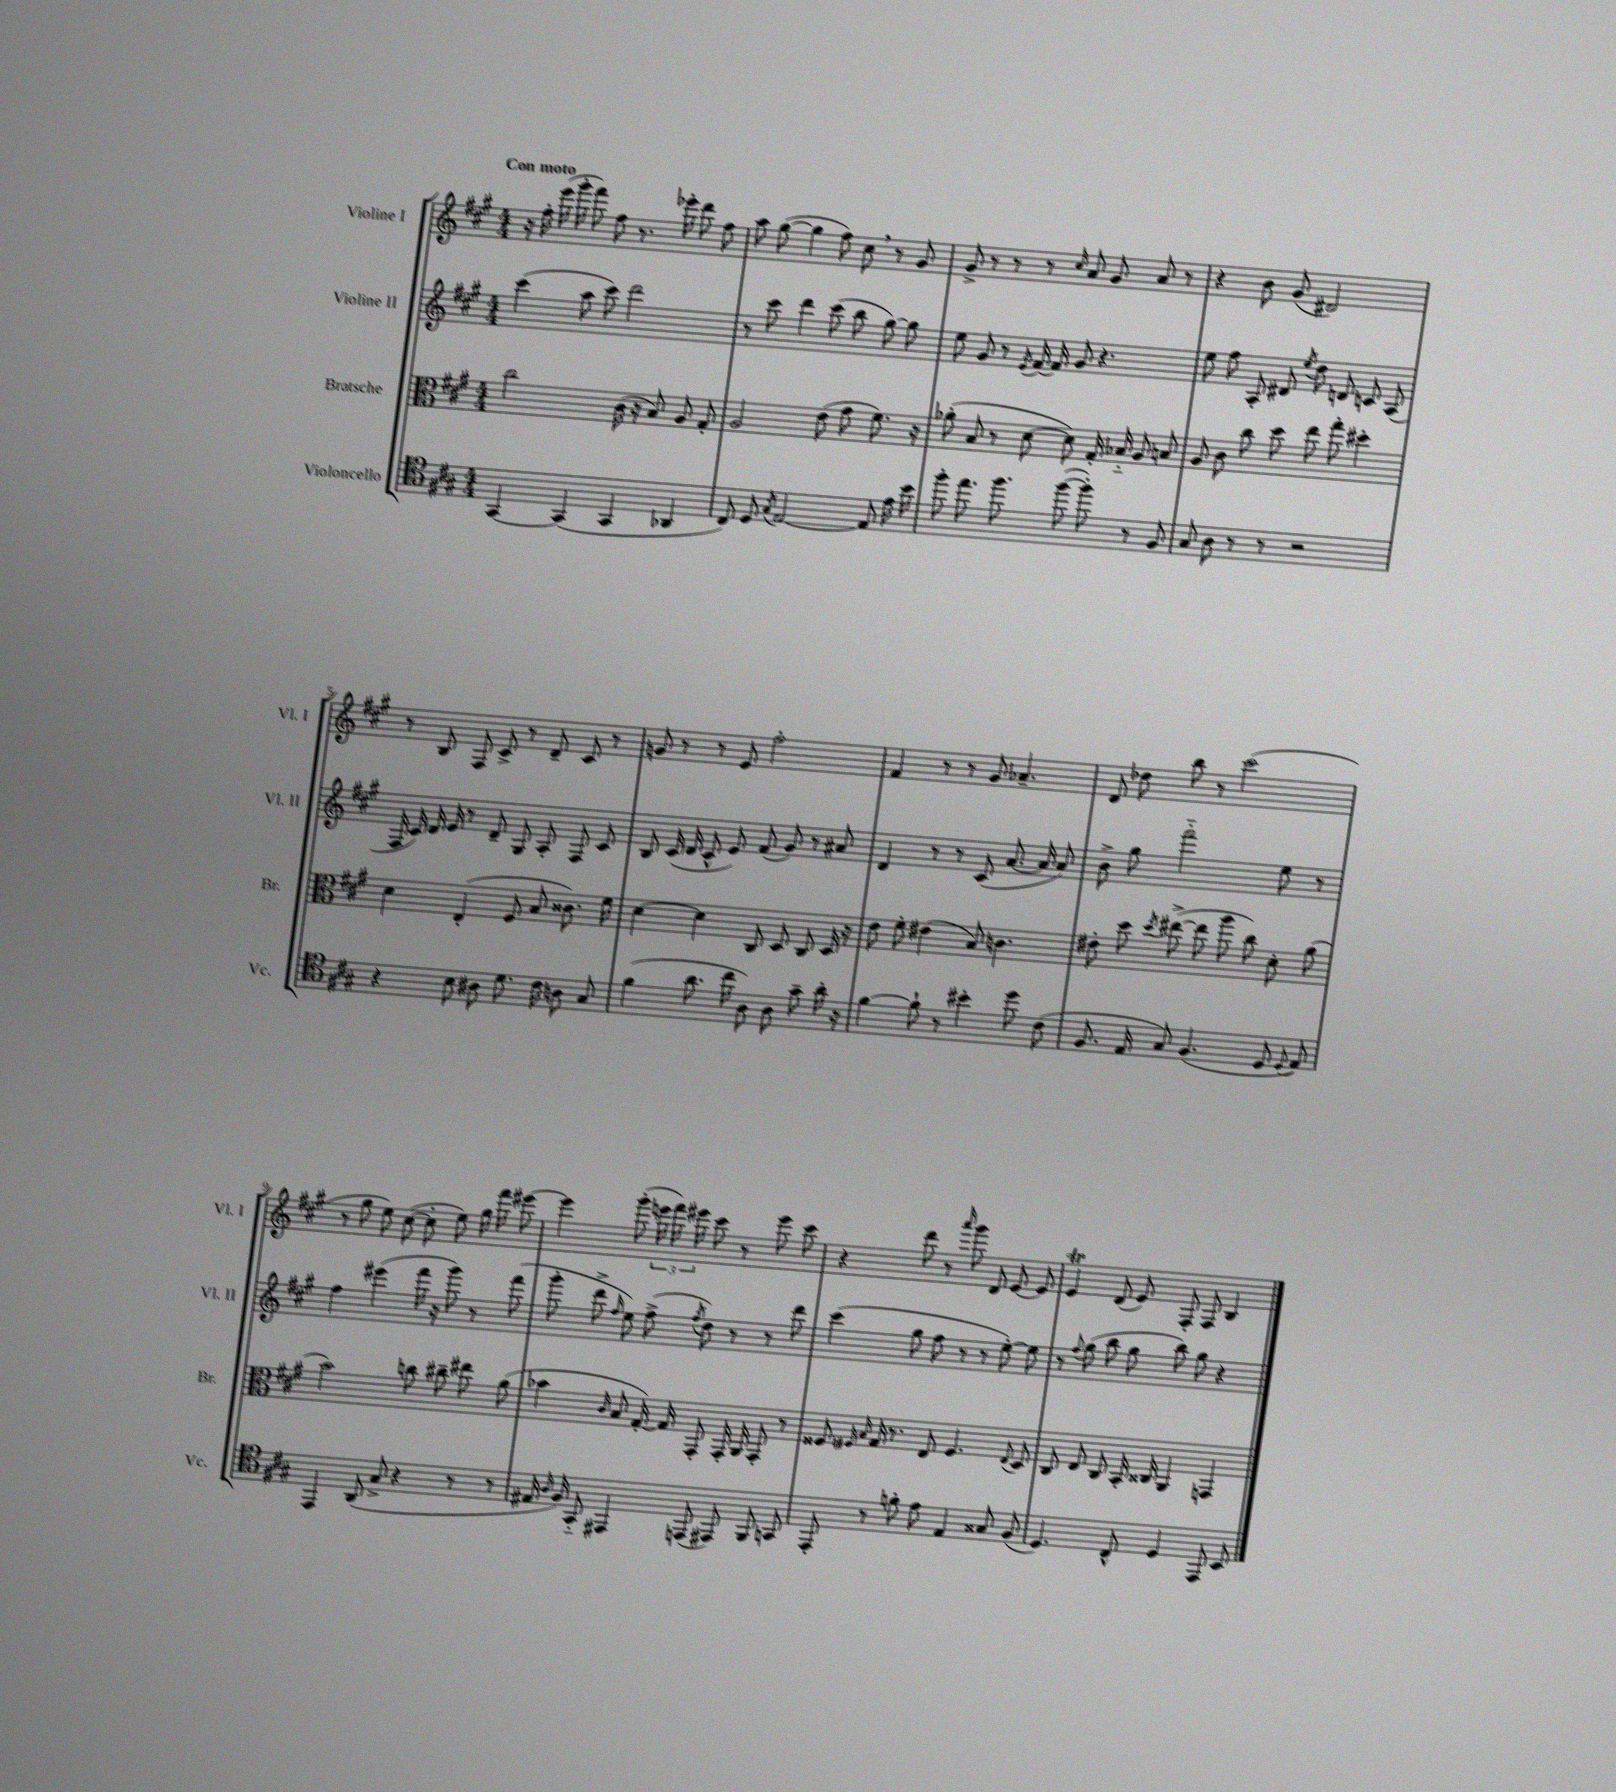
<<
\new StaffGroup <<
\new Staff = "s0" \with { instrumentName = "Violine I" shortInstrumentName = "Vl. I" } {
    \clef treble \key a \major \numericTimeSignature \time 4/4 \tempo "Con moto"
    \autoBeamOff r16 fis''16-. e'''16( gis'''16-. fis'''8) fis''8 r8. ees'''16-. d'''8 fis''8 |
    a''8 gis''8~( gis''4 fis''8) cis''8 \breathe r8 gis'8 |
    gis'8-> r8 r8 r8 \grace { cis''16 } a'8 gis'8 a'8 r8 |
    r4 b'8 gis'8( dis'2) |
    r8 b8 fis8 cis'8-> r8 d'8-- cis'8 r8 |
    g'8 r8 r8 e'8 fis''2-. |
    fis'4 r8 r8 gis'8 aes'4.-- |
    d'8 des''8 b''8 r8 cis'''2( |
    r8 gis''8 e''8) cis''8~( cis''8-. e''8) gis''16 fis'''16 eis'''8~ |
    eis'''4 gis'''8-.( \tuplet 3/2 { e'''16 fis'''16) eis'''16 } cis'''8 r8 eis'''8 cis'''8 |
    r4 d'''8 r8 \grace { a'''16 } gis'''8 d'8 e'8~ e'8 |
    e'4\trill d'8( e'8) fis8-. fis8 b4 \bar "|." |
}
\new Staff = "s1" \with { instrumentName = "Violine II" shortInstrumentName = "Vl. II" } {
    \clef treble \key a \major \numericTimeSignature \time 4/4
    \autoBeamOff cis'''4( a''8 cis'''8) d'''2 |
    r8 cis'''8 d'''4 cis'''8( b''8 gis''8~) gis''8 |
    e''8 gis'8 r8 \acciaccatura { e'8 } fis'16~ fis'16 gis'8 r4. |
    e''8 fis''8 a8-. dis'8 \acciaccatura { e''8 } d''8 d'8 c'8 a8( |
    fis16 cis'16) d'16 e'16 r8 d'8-- gis8 a8-. fis8 cis'8 |
    b8 cis'16( d'16 cis'8-^ e'8) fis'8( gis'8) r8 ais'8 |
    d'4 r8 r8 cis'8( a'8.~ a'16 a'8) |
    b'8-> gis''8 fis'''2-_ e''8 r8 |
    fis''4 eis'''4( fis'''16 r16 gis'''8) r8 fis'''8( |
    gis'''8-. d'''8-> \grace { fis''16 } e''8) fis''8->( \acciaccatura { fis''8 } d''8) r8 r8 d'''8 |
    cis'''4( gis''8 fis''8 r8 r8 e''8~-.) e''8 |
    r8 \appoggiatura { fis''8 } gis''8( b''8 gis''8 b''8) gis''8 r4 \bar "|." |
}
\new Staff = "s2" \with { instrumentName = "Bratsche" shortInstrumentName = "Br." } {
    \clef alto \key a \major \numericTimeSignature \time 4/4
    \autoBeamOff cis''2 cis'16( r16 b8) a8 gis8-. |
    a2 e'8( gis'8 fis'8.) r16 |
    aes'8-.( b8 r8 d'8~ d'8) gis16-. bes16-_ a8 b8 |
    a8 cis'8 cis''8 d''8 e''8 gis''8-. dis''4-. |
    d'4 e4-.( fis8 b8 cisis'8.) fis'16 |
    d'4~ d'4 cis8 d8 cis8 d16 r16 |
    e'8 fis'8-. eis'4( b8) c'4. |
    eis'8-. d''8 \acciaccatura { d''8 } eis''8~->( eis''8 a''8 cis''8) d'8-. a'8( |
    b'2) c''8 cis''8-- eis''8 a'8( |
    bes'4 \grace { cis'16 } b8 gis16~-.) gis16 gis,8-. gis,16-. a,16 gis,8-. r8 |
    fisis8 \grace { fis16 b16 } gis16 r8. e8 fis4. \appoggiatura { e8 } d8 |
    cis8 e8 cis8 b,16-. cisis16 a,4 g,4 \bar "|." |
}
\new Staff = "s3" \with { instrumentName = "Violoncello" shortInstrumentName = "Vc." } {
    \clef tenor \key a \major \numericTimeSignature \time 4/4
    \autoBeamOff gis,4~ gis,4( gis,4 aes,4 |
    cis8) d8 \acciaccatura { gis8 } e2~ e8 e'16 b'16 |
    fis''8-. e''8. fis''8. fis''8~( fis''8-.) r8 fis8 |
    gis8 a8 r8 r8 r2 |
    r4 b8 ais8 d'8. cis'16 a8 gis8 |
    fis'4( a'8. cis''16 a8) a8 gis'8-- a'16-. r16 |
    fis'4~ fis'8-! r8 bis'4-. d''8 cis'8( |
    fis8. e16 gis8) fis4.( d8 \appoggiatura { d8 } e8) |
    e,4 a,8( gis8-> r4 r8 r8 |
    eis16 \grace { a16 } fis16) gis,8-_ eis,4 e,8( eis,8) fis,8 g,8 |
    e,8-. r8 f'8-. e'8 e4 gisis8 fis8( |
    d4.) cis8-^ d4 e,8 b,8 \bar "|." |
}
>>
>>
